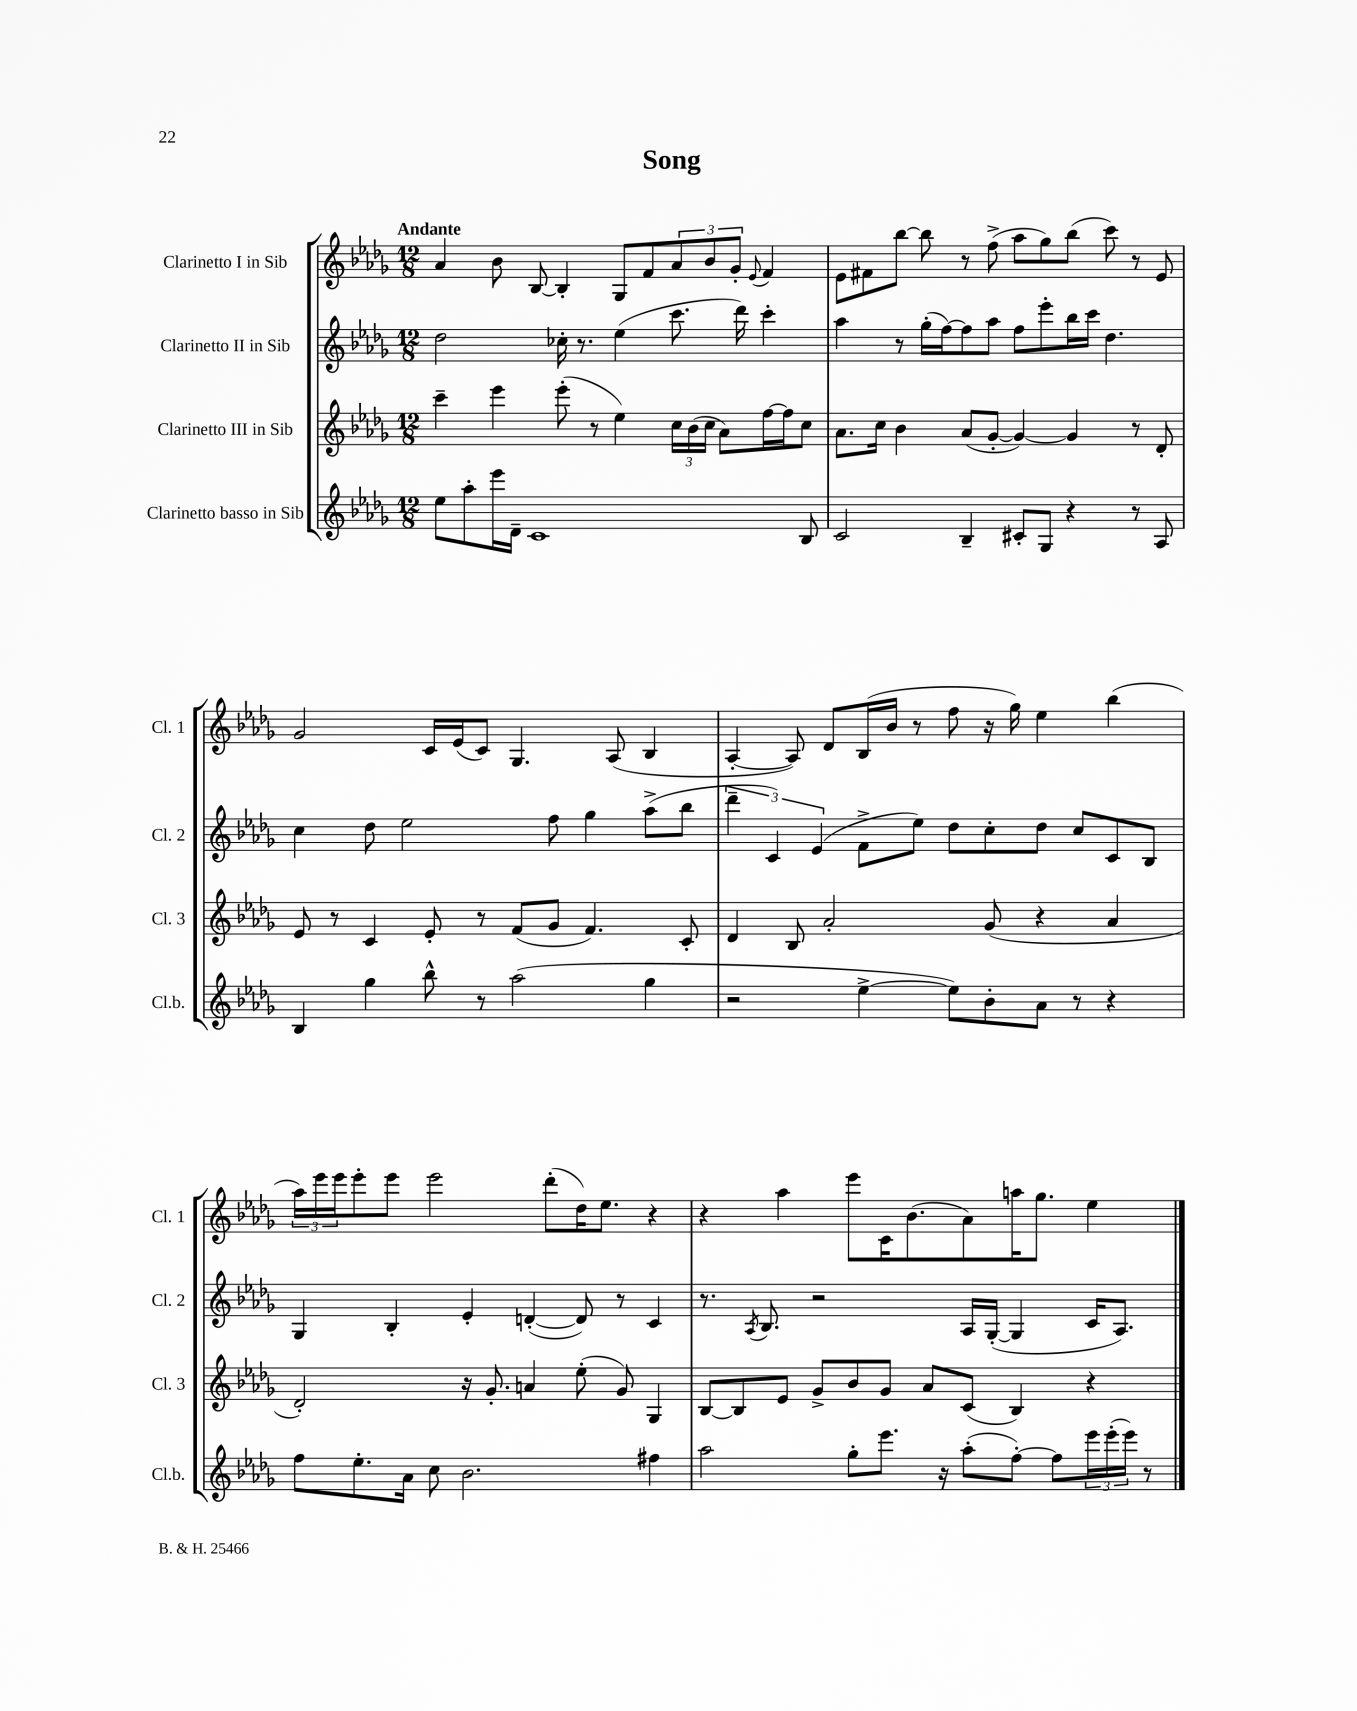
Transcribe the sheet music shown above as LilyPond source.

\header { title = "Song" }
<<
\new StaffGroup <<
\new Staff = "s0" \with { instrumentName = "Clarinetto I in Sib" shortInstrumentName = "Cl. 1" } {
    \clef treble \key des \major \numericTimeSignature \time 12/8 \tempo "Andante"
    aes'4 bes'8 bes8~ bes4-. ges8 f'8 \tuplet 3/2 { aes'8 bes'8 ges'8-. } \appoggiatura { ees'8 } f'4 |
    ees'8 fis'8 bes''8~ bes''8 r8 f''8->( aes''8 ges''8) bes''8( c'''8) r8 ees'8 |
    ges'2 c'16 ees'16( c'8) ges4. aes8( bes4 |
    aes4~-. aes8) des'8 bes16( bes'16 r8 f''8 r16 ges''16) ees''4 bes''4( |
    \tuplet 3/2 { aes''16) ees'''16 ees'''16 } ees'''8-. ees'''8 ees'''2 des'''8-.( des''16) ees''8. r4 |
    r4 aes''4 ees'''8 c'16 bes'8.( aes'8) a''16 ges''8. ees''4 \bar "|." |
}
\new Staff = "s1" \with { instrumentName = "Clarinetto II in Sib" shortInstrumentName = "Cl. 2" } {
    \clef treble \key des \major \numericTimeSignature \time 12/8
    des''2 ces''16-. r8. ees''4( c'''8. des'''16) c'''4-. |
    aes''4 r8 ges''16-.( f''16~) f''8 aes''8 f''8 ees'''8-. bes''16 c'''16 des''4. |
    c''4 des''8 ees''2 f''8 ges''4 aes''8->( bes''8 |
    \tuplet 3/2 { des'''4-- c'4) ees'4( } f'8-> ees''8) des''8 c''8-. des''8 c''8 c'8 bes8 |
    ges4 bes4-. ees'4-. d'4~-.( d'8) r8 c'4 |
    r8. \acciaccatura { aes8 } bes8. r2 aes16 ges16~-.( ges4 c'16 aes8.) \bar "|." |
}
\new Staff = "s2" \with { instrumentName = "Clarinetto III in Sib" shortInstrumentName = "Cl. 3" } {
    \clef treble \key des \major \numericTimeSignature \time 12/8
    c'''4-- ees'''4 ees'''8-.( r8 ees''4) \tuplet 3/2 { c''16 bes'16( c''16 } aes'8) f''16~ f''16 c''8 |
    aes'8. c''16 bes'4 aes'8( ges'8~-. ges'4~) ges'4 r8 des'8-. |
    ees'8 r8 c'4 ees'8-. r8 f'8( ges'8 f'4.) c'8-. |
    des'4 bes8 aes'2-. ges'8( r4 aes'4 |
    des'2-.) r16 ges'8.-. a'4 ees''8-.( ges'8) ges4 |
    bes8~ bes8 ees'8 ges'8-> bes'8 ges'8 aes'8 c'8( bes4) r4 \bar "|." |
}
\new Staff = "s3" \with { instrumentName = "Clarinetto basso in Sib" shortInstrumentName = "Cl.b." } {
    \clef treble \key des \major \numericTimeSignature \time 12/8
    ees''8 aes''8-. ees'''16 des'16-- c'1 bes8 |
    c'2 bes4-- cis'8-. ges8 r4 r8 aes8 |
    bes4 ges''4 bes''8-^ r8 aes''2( ges''4 |
    r2 ees''4~-> ees''8) bes'8-. aes'8 r8 r4 |
    f''8 ees''8.-. aes'16 c''8 bes'2. fis''4 |
    aes''2 ges''8-. ees'''8. r16 aes''8-.( f''8~-.) f''8 \tuplet 3/2 { ees'''16 ees'''16-.( ees'''16) } r8 \bar "|." |
}
>>
>>
\layout { \context { \Score \remove "Bar_number_engraver" } }
